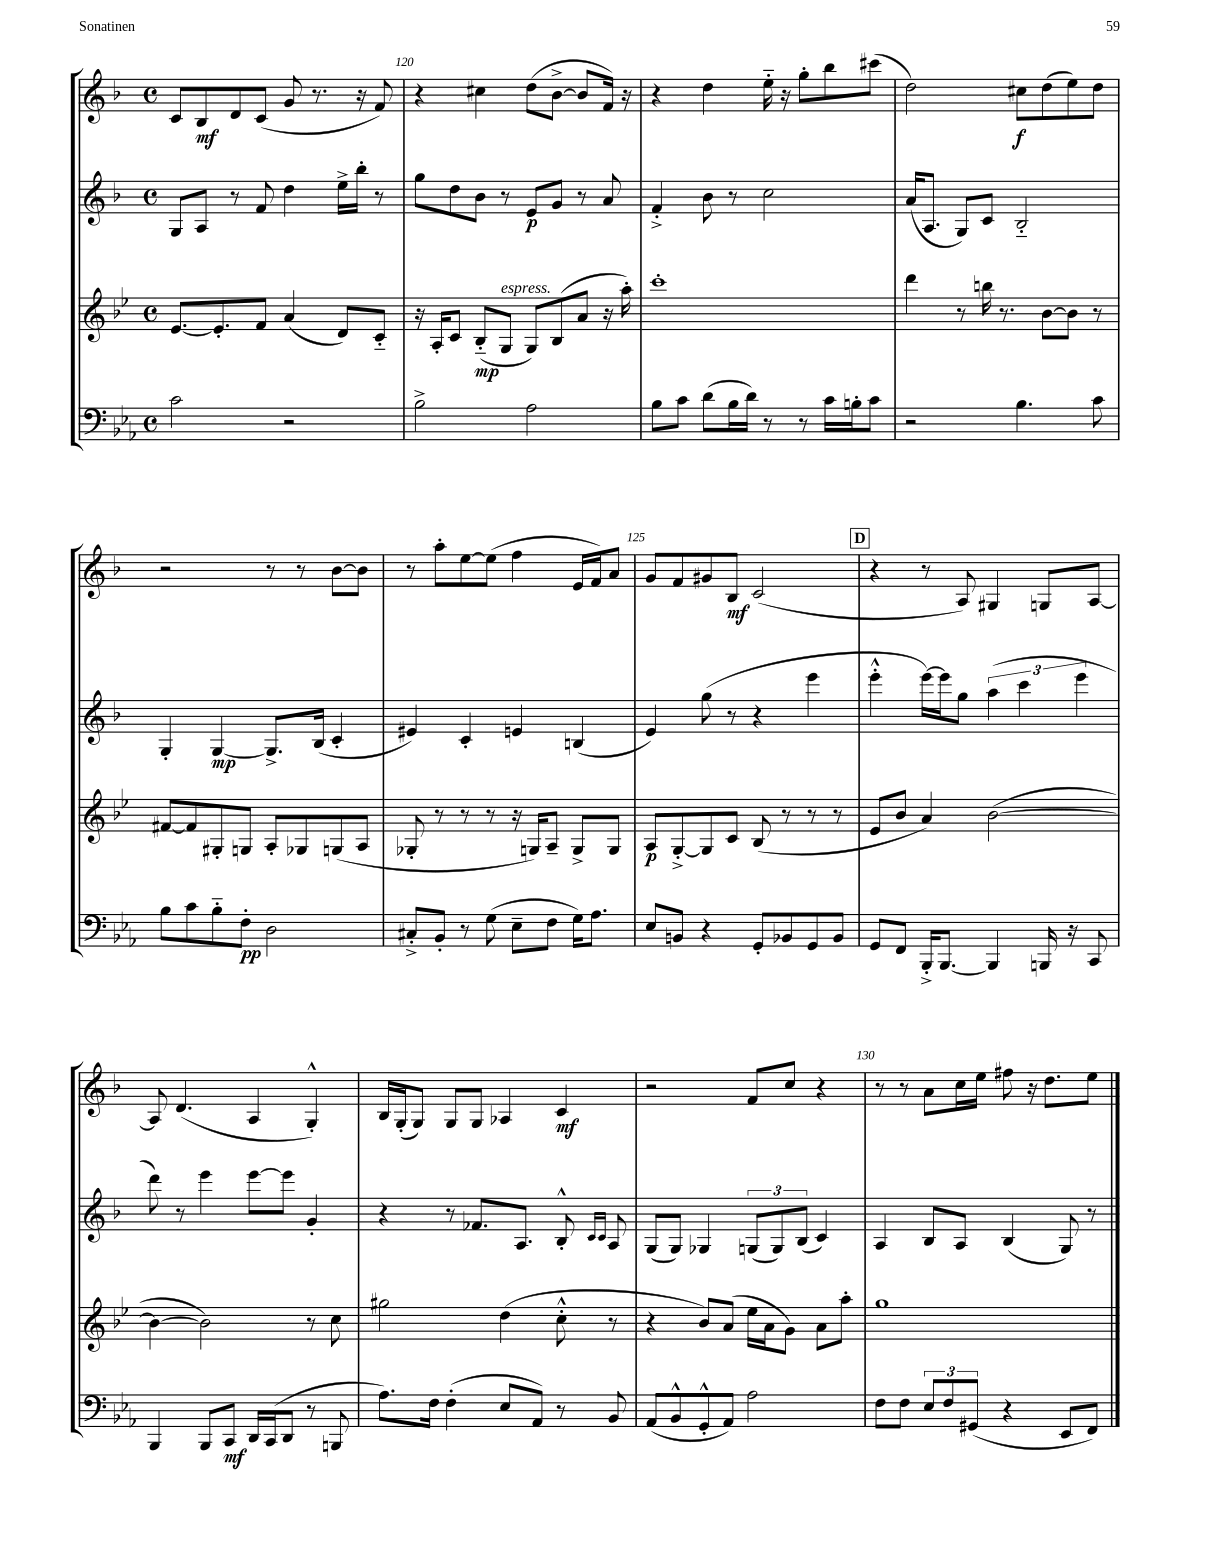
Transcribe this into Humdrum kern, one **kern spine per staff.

**kern	**kern	**kern	**kern
*staff4	*staff3	*staff2	*staff1
*clefF4	*clefG2	*clefG2	*clefG2
*k[b-e-a-]	*k[b-e-]	*k[b-]	*k[b-]
*M4/4	*M4/4	*M4/4	*M4/4
*met(c)	*met(c)	*met(c)	*met(c)
2c\	[8.e-/L	8G/L	8c/L
.	.	8A/J	8B-/
.	8.e-'/]	.	.
.	.	8r	8d/
.	8f/J	8f/	(8c/J
2r	(4a/	4dd\	8g/
.	.	.	8.r
.	8d/L)	16ee^\LL	.
.	.	16bb-'\JJ	16r
.	8c'~/J	8r	8f/)
=	=	=	=
2B-^\	16r	8gg\L	4r
.	16A'/LK	.	.
.	8c/J	8dd\	.
.	(8B-'~/L	8b-\J	4cc#\
.	8G/J	8r	.
2A-\	8G/L)	8e/L	(8dd\L
.	(8B-/	8g/J	[8b-^\J
.	8a/J	8r	8b-/]L
.	16r	8a/	16f/Jk)
.	16aa'\)	.	16r
=	=	=	=
8B-\L	1ccc'	4f'^/	4r
8c\J	.	.	.
(8d\L	.	8b-\	4dd\
16B-\L	.	8r	.
16d\JJ)	.	.	.
8r	.	2cc\	16ee'~\
.	.	.	16r
8r	.	.	8gg'\L
16c\LL	.	.	8bb-\
16B'\J	.	.	.
8c\J	.	.	(8ccc#\J
=	=	=	=
2r	4ddd\	(16a/LK	2dd\)
.	.	8.A/J	.
.	8r	8G/L)	.
.	16bb\	8c/J	.
.	8.r	.	.
4.B-\	.	2B-'~/	8cc#\L
.	[8b-\L	.	(8dd\
.	8b-\]J	.	8ee\)
8c\	8r	.	8dd\J
=	=	=	=
8B-\L	[8f#/L	4G'/	2r
8c\	8f#/]	.	.
8B-'~\	8G#'/	[4G/	.
8F'\J	8G/J	.	.
2D\	8A'/L	8.G^/]L	8r
.	8G-/	.	8r
.	.	(16B-/Jk	.
.	(8G/	4c'/	[8b-\L
.	8A/J	.	8b-\]J
=	=	=	=
8C#'^/L	8G-'/	4e#/)	8r
8BB-'/J	8r	.	8aa'\L
8r	8r	4c'/	[8ee\
(8G\	8r	.	(8ee\]J
8E-~\L	16r	4e/	4ff\
.	16G/LK)	.	.
8F\J	8A~/J	.	.
16G\LK)	8G^/L	(4B/	16e/LL
8.A-\J	.	.	16f/J)
.	8G/J	.	8a/J
=	=	=	=
8E-/L	8A/L	4e/)	8g/L
8BB/J	[8G'^/	.	8f/
4r	8G/]	(8gg\	8g#/
.	8c/J	8r	8B-/J
8GG'/L	(8B-/	4r	(2c/
8BB-/	8r	.	.
8GG/	8r	4eee\	.
8BB-/J	8r	.	.
=	=	=	=
8GG/L	8e-/L	4eee'^^\	4r
8FF/J	8b-/J	.	.
16BBB-'^/LK	4a/)	[16eee\LL)	8r
[8.BBB-/J	.	16eee\]J	.
.	.	8gg\J	8A/)
4BBB-/]	([2b-\	(6aa\	4G#/
.	.	6ccc\	.
16BBB/	.	.	8G/L
16r	.	.	.
.	.	6eee\	.
8CC/	.	.	[8A/J
=	=	=	=
4BBB-/	4b-\_	8ddd\)	8A/]
.	.	8r	(4.d/
8BBB-/L	2b-\])	4eee\	.
8CC/J	.	.	.
16DD/LL	.	[8eee\L	4A/
(16CC/J	.	.	.
8DD/J	.	8eee\]J	.
8r	8r	4g'/	4G'^^/)
8BBB/	8cc\	.	.
=	=	=	=
8.A-\L)	2gg#\	4r	16B-/LL
.	.	.	(16G'/J
.	.	.	8G/J)
16F\Jk	.	.	.
(4F'\	.	8r	8G/L
.	.	8.f-/L	8G/J
8E-/L	(4dd\	.	4A-/
.	.	8.A/J	.
8AA-/J)	.	.	.
8r	8cc'^^\	8B-'^^/	4c/
.	.	16qqc/LL	.
.	.	16qqc/JJ	.
8BB-/	8r	8A/	.
=	=	=	=
(8AA-/L	4r	(8G/L	2r
8BB-^^/	.	8G/J)	.
8GG'^^/	8b-/L)	4G-/	.
8AA-/J)	(8a/J	.	.
2A-\	16ee-\LL	(12G/L	8f/L
.	16a\J	.	.
.	.	12G/)	.
.	8g\J)	.	8cc/J
.	.	(12B-/J	.
.	8a\L	4c/)	4r
.	8aa'\J	.	.
=	=	=	=
8F\L	1gg	4A/	8r
8F\J	.	.	8r
12E-/L	.	8B-/L	8a\L
12F/	.	.	.
.	.	8A/J	16cc\L
(12GG#/J	.	.	.
.	.	.	16ee\JJ
4r	.	(4B-/	8ff#\
.	.	.	16r
.	.	.	8.dd\L
8EE-/L	.	8G/)	.
8FF/J)	.	8r	8ee\J
==	==	==	==
*-	*-	*-	*-
